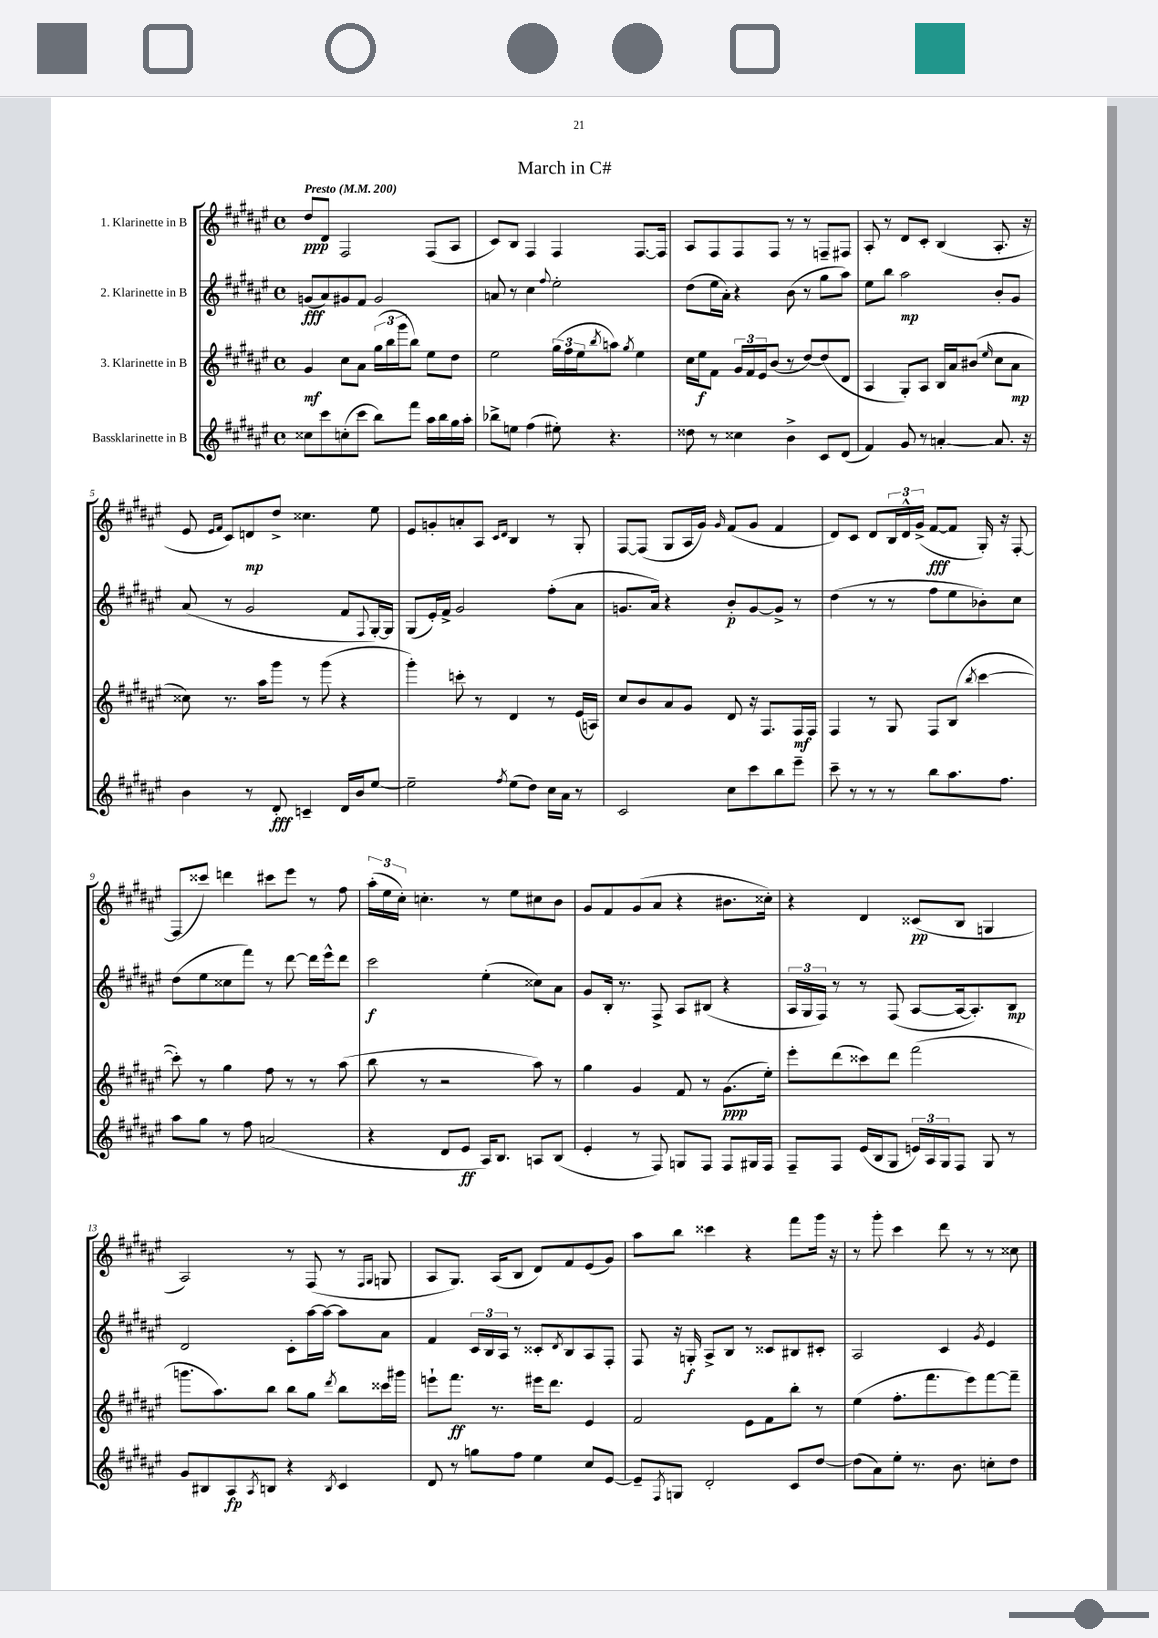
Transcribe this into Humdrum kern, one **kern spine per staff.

**kern	**dynam	**kern	**dynam	**kern	**dynam	**kern	**dynam
*part4	*part4	*part3	*part3	*part2	*part2	*part1	*part1
*staff4	*staff4	*staff3	*staff3	*staff2	*staff2	*staff1	*staff1
*I"Bassklarinette in B	*	*I"3. Klarinette in B	*	*I"2. Klarinette in B	*	*I"1. Klarinette in B	*
*clefG2	*	*clefG2	*	*clefG2	*	*clefG2	*
*k[f#c#g#d#a#e#]	*	*k[f#c#g#d#a#e#]	*	*k[f#c#g#d#a#e#]	*	*k[f#c#g#d#a#e#]	*
*M4/4	*	*M4/4	*	*M4/4	*	*M4/4	*
*met(c)	*	*met(c)	*	*met(c)	*	*met(c)	*
*MM200	*	*MM200	*	*MM200	*	*MM200	*
=1	=1	=1	=1	=1	=1	=1	=1
!	!	!	!	!	!	!LO:TX:a:B:t=Presto	!
8cc##X\L	.	4g#/	mf	(8gn/L	fff	8dd#/L	ppp
8ccc#\	.	.	.	8a#/)	.	8d#/J	.
(8ccn'\	.	8cc#\L	.	8g#X/	.	2F#/	.
8ccc#\J	.	8a#\J	.	8f#/J	.	.	.
8bb\L)	.	(24gg#\LL	.	2g#/	.	.	.
.	.	24bb\	.	.	.	.	.
.	.	24ggg#\J	.	.	.	.	.
8fff#\J	.	8bb\J)	.	.	.	.	.
16aa#\LL	.	8ee#\L	.	.	.	(8F#/L	.
16bb\	.	.	.	.	.	.	.
16gg#\	.	8dd#\J	.	.	.	8A#/J	.
16aa#'\JJ	.	.	.	.	.	.	.
=2	=2	=2	=2	=2	=2	=2	=2
8bb-X^\L	.	2ee#\	.	8an/	.	8c#/L)	.
8een\J	.	.	.	8r	.	8B/J	.
(4ff#\	.	.	.	4cc#\	.	4F#/	.
.	.	.	.	8qqff#/	.	.	.
8ee#X'\)	.	(24gg#\LL	.	2ee#'\	.	4F#/	.
.	.	24ff#\	.	.	.	.	.
.	.	24ee#\J	.	.	.	.	.
.	.	8qbb/	.	.	.	.	.
4.r	.	8aan\J)	.	.	.	.	.
.	.	8qgg#/	.	.	.	.	.
.	.	4ee#\	.	.	.	[8.F#/L	.
.	.	.	.	.	.	16F#/Jk]	.
=3	=3	=3	=3	=3	=3	=3	=3
8dd##X\	.	16cc#\LL	.	(8dd#\L	.	8A#/L	.
.	.	16ee#\J	f	.	.	.	.
8r	.	8f#\J	.	16ee#\L	.	8F#/	.
.	.	.	.	16a#'\JJ)	.	.	.
4cc##X\	.	24g#/LL	.	4r	.	8F#/	.
.	.	24f#/	.	.	.	.	.
.	.	24e#/J	.	.	.	.	.
.	.	(8b/J	.	.	.	8F#/J	.
4b^\	.	8r	.	(8b\	.	8r	.
.	.	[8dd#/L)	.	8r	.	8r	.
8c#/L	.	(8dd#/]	.	8gg#\L	.	8Fn~/L	.
(8d#/J	.	8d#/J	.	8aa#\J)	.	8F#X/J	.
=4	=4	=4	=4	=4	=4	=4	=4
4f#/)	.	4A#/	.	8ee#\L	.	8A#'/	.
.	.	.	.	8bb\J	.	8r	.
8g#/	.	8G#'/L)	.	2aa#\	mp	8d#/L	.
8r	.	8A#/J	.	.	.	8c#'/J	.
[4an'/	.	16B/LL	.	.	.	(4B/	.
.	.	16a#/J	.	.	.	.	.
.	.	(8b#X/J	.	.	.	.	.
.	.	16qqee#/	.	.	.	.	.
8.a/]	.	8cc#\L	.	8b'/L	.	8.A#'/	.
.	.	8a#\J	mp	8g#/J	.	.	.
16r	.	.	.	.	.	16r	.
!!LO:LB:g=z
=5	=5	=5	=5	=5	=5	=5	=5
4b\	.	8cc##X\)	.	(8a#/	.	8e#/	.
.	.	.	.	.	.	16qqe#/LL	.
.	.	.	.	.	.	16qqf#/JJ	.
.	.	8.r	.	8r	.	8c#/L)	.
8r	.	.	.	2g#/	.	8dn/	mp
.	.	16aa#\KL	.	.	.	.	.
8d#'/	fff	8ggg#\J	.	.	.	8dd#^/J	.
4cn~/	.	8r	.	.	.	4.cc##X\	.
.	.	(8ggg#\	.	.	.	.	.
16d#/LL	.	4r	.	8f#/L	.	.	.
16b/J	.	.	.	.	.	.	.
.	.	.	.	8qqF#/	.	.	.
[8ee#/J	.	.	.	[16G#'/L)	.	8ee#\	.
.	.	.	.	16G#/JJ]	.	.	.
=6	=6	=6	=6	=6	=6	=6	=6
2ee#~\]	.	4ggg#'\)	.	(8G#/L	.	8e#/L	.
.	.	.	.	16e#'/L)	.	8gn'/	.
.	.	.	.	16f#^/JJ	.	.	.
.	.	8cccn'\	.	2g#/	.	8an'/	.
.	.	8r	.	.	.	8A#/J	.
.	.	.	.	.	.	16qqc#/LL	.
8qff#/	.	.	.	.	.	16qqd#/JJ	.
(8ee#\L	.	4d#/	.	.	.	4B/	.
8dd#\J)	.	.	.	.	.	.	.
16cc#\LL	.	8r	.	(8ff#'\L	.	8r	.
16a#\JJ	.	.	.	.	.	.	.
8r	.	(16e#/LL	.	8a#\J	.	8G#'/	.
.	.	16An/JJ)	.	.	.	.	.
=7	=7	=7	=7	=7	=7	=7	=7
2c#/	.	8cc#/L	.	8.gn/L	.	[8F#/L	.
.	.	8b/	.	.	.	(8F#/J]	.
.	.	.	.	16a#/Jk)	.	.	.
.	.	8a#/	.	4r	.	8G#/L	.
.	.	8g#/J	.	.	.	16A#/L	.
.	.	.	.	.	.	16g#/JJ)	.
.	.	.	.	.	.	16qqg#/	.
8cc#\L	.	8d#/	.	8b'/L	p	(8f#/L	.
8ccc#\	.	16r	.	[8g/	.	8g#/J	.
.	.	8.F#/L	.	.	.	.	.
8bb\	.	.	.	8g^/J]	.	4f#/	.
8eee#~\J	.	16F#/L	mf	8r	.	.	.
.	.	16F#/JJ	.	.	.	.	.
=8	=8	=8	=8	=8	=8	=8	=8
8ccc#~\	.	4F#/	.	(4dd#\	.	8d#/L)	.
8r	.	.	.	.	.	8c#/J	.
8r	.	8r	.	8r	.	8d#/L	.
8r	.	8G#/	.	8r	.	24B/L	.
.	.	.	.	.	.	24d#^^/	.
.	.	.	.	.	.	(24g#^/JJ	.
8bb\L	.	8F#/L	.	8ff#\L	.	[8f#/L	fff
8.aa#\	.	(8B/J	.	8ee#\	.	8f#/J]	.
.	.	8qbb/	.	.	.	.	.
.	.	[4ccc#\	.	8b-X'\)	.	16G#'/)	.
8.ff#\J	.	.	.	.	.	16r	.
.	.	.	.	8cc#\J	.	[8F#'/	.
!!LO:LB:g=z
=9	=9	=9	=9	=9	=9	=9	=9
8aa#\L	.	8ccc#'\])	.	(8dd#\L	.	(8F#/L]	.
8gg#\J	.	8r	.	8ee#\	.	8ccc##X/J)	.
8r	.	4gg#\	.	8cc##X\	.	4dddn\	.
8ff#\	.	.	.	8fff#\J)	.	.	.
(2an/	.	8ff#\	.	8r	.	8ccc#X\L	.
.	.	8r	.	[8ddd#\	.	8eee#\J	.
.	.	8r	.	16ddd#\LL]	.	8r	.
.	.	.	.	16eee#^^\J	.	.	.
.	.	(8aa#\	.	8ddd#\J	.	8ff#\	.
=10	=10	=10	=10	=10	=10	=10	=10
4r	.	8bb\	.	2ccc#\	f	(24aa#'\LL	.
.	.	.	.	.	.	24ee#\	.
.	.	.	.	.	.	24cc#'\JJ)	.
.	.	8r	.	.	.	4.ccn'\	.
8d#/L	.	2r	.	.	.	.	.
8e#/J	ff	.	.	.	.	.	.
16A#/KL)	.	.	.	(4ee#'\	.	8r	.
8.B/J	.	.	.	.	.	.	.
.	.	.	.	.	.	8ee#\L	.
8An/L	.	8aa#\)	.	8cc##X\L)	.	8cc#X\	.
(8B/J	.	8r	.	8a#\J	.	8b\J	.
=11	=11	=11	=11	=11	=11	=11	=11
4e#'/	.	4gg#\	.	8g#/L	.	8g#/L	.
.	.	.	.	16B'/Jk	.	8f#/	.
.	.	.	.	8.r	.	.	.
8r	.	4g#/	.	.	.	(8g#/	.
8F#/)	.	.	.	8F#^/	.	8a#/J	.
8Gn/L	.	8f#/	.	8A#/L	.	4r	.
8F#/J	.	8r	.	(8B#X/J	.	.	.
8F#/L	.	(8.g#\L	ppp	4r	.	8.b#X\L	.
16G#X/L	.	.	.	.	.	.	.
16F#/JJ	.	16ee#'\Jk)	.	.	.	16cc##X'\Jk)	.
=12	=12	=12	=12	=12	=12	=12	=12
8F#~/L	.	8eee#'\L	.	24A#/LL	.	4r	.
.	.	.	.	24G#/	.	.	.
.	.	.	.	24F#/JJ)	.	.	.
8F#/J	.	(8ddd#\	.	8r	.	.	.
(16e#/LL	.	8ccc##X\)	.	8r	.	4d#/	.
16B/J	.	.	.	.	.	.	.
8G#/J	.	8ddd#\J	.	(8F#/	.	.	.
24en/LL)	.	(2fff#\	.	[8A#/L	.	(8c##X/L	pp
24A#/	.	.	.	.	.	.	.
24G#/J	.	.	.	.	.	.	.
8F#/J	.	.	.	16A#/k_	.	8B/J	.
.	.	.	.	8.A#'/])	.	.	.
8G#/	.	.	.	.	.	4Gn/	.
8r	.	.	.	8B/J	mp	.	.
!!LO:LB:g=z
=13	=13	=13	=13	=13	=13	=13	=13
8g#/L	.	8.gggn\L	.	2d#/	.	2A#/)	.
8B#X/	.	.	.	.	.	.	.
.	.	8.aa#\)	.	.	.	.	.
8A#/	fp	.	.	.	.	.	.
8qA#/	.	.	.	.	.	.	.
8Bn/J	.	8bb\J	.	.	.	.	.
4r	.	8bb\L	.	8c#'\L	.	8r	.
.	.	8gg#\J	.	[16aa#\L	.	(8F#/	.
.	.	.	.	16aa#\JJ_	.	.	.
8qB/	.	8qddd#/	.	.	.	.	.
4c#/	.	8bb\L	.	8aa#\L]	.	8r	.
.	.	.	.	.	.	16qqF#/LL	.
.	.	.	.	.	.	16qqG#/JJ	.
.	.	16ccc##X\L	.	8a#\J	.	8Gn/	.
.	.	16ggg#X\JJ	.	.	.	.	.
=14	=14	=14	=14	=14	=14	=14	=14
8d#/	.	8eeen`\L	.	4f#/	.	8A#/L	.
8r	.	8.fff#\J	ff	.	.	8.G#/J)	.
8ggn\L	.	.	.	24c#/LL	.	.	.
.	.	.	.	24B/	.	.	.
.	.	8.r	.	.	.	(16A#/KL	.
.	.	.	.	24A#/JJ	.	.	.
8ff#\J	.	.	.	8r	.	8B/J	.
4ee#\	.	16eee#X\KL	.	8c##X'/L	.	8d#/L)	.
.	.	8.ddd#\J	.	.	.	.	.
.	.	.	.	8qd#/	.	.	.
.	.	.	.	8B/	.	8f#/	.
8cc#/L	.	4e#/	.	8A#/	.	(8e#/	.
[8e#/J	.	.	.	8F#'/J	.	8g#/J)	.
=15	=15	=15	=15	=15	=15	=15	=15
8e#~/L]	.	2f#/	.	8F#/	.	8aa#\L	.
8qF#/	.	.	.	.	.	.	.
8Gn/J	.	.	.	16r	.	8bb\J	.
.	.	.	.	16Gn'/	f	.	.
2d#'/	.	.	.	8A#^/L	.	4ccc##X\	.
.	.	.	.	8B/J	.	.	.
.	.	8e#\L	.	8r	.	4r	.
.	.	8f#\	.	8c##X/L	.	.	.
8c#/L	.	8bb'\J	.	8B#X/	.	8fff#\L	.
[8dd#/J	.	8r	.	8c#X'/J	.	16ggg#\Jk	.
.	.	.	.	.	.	16r	.
=16	=16	=16	=16	=16	=16	=16	=16
(8dd#\L]	.	(4ee#\	.	2A#/	.	8r	.
8a#\)	.	.	.	.	.	8ggg#'\	.
8ee#'\J	.	8.ff#'\L	.	.	.	4ccc#\	.
8.r	.	.	.	.	.	.	.
.	.	8.fff#\	.	.	.	.	.
.	.	.	.	4c#/	.	8ddd#\	.
8.b\	.	.	.	.	.	.	.
.	.	8eee#\)	.	.	.	8r	.
.	.	.	.	8qg#/	.	.	.
8ccn'\L	.	[8fff#\	.	4e#/	.	8r	.
8dd#\J	.	8fff#~\J]	.	.	.	8cc##X\	.
==	==	==	==	==	==	==	==
*-	*-	*-	*-	*-	*-	*-	*-
